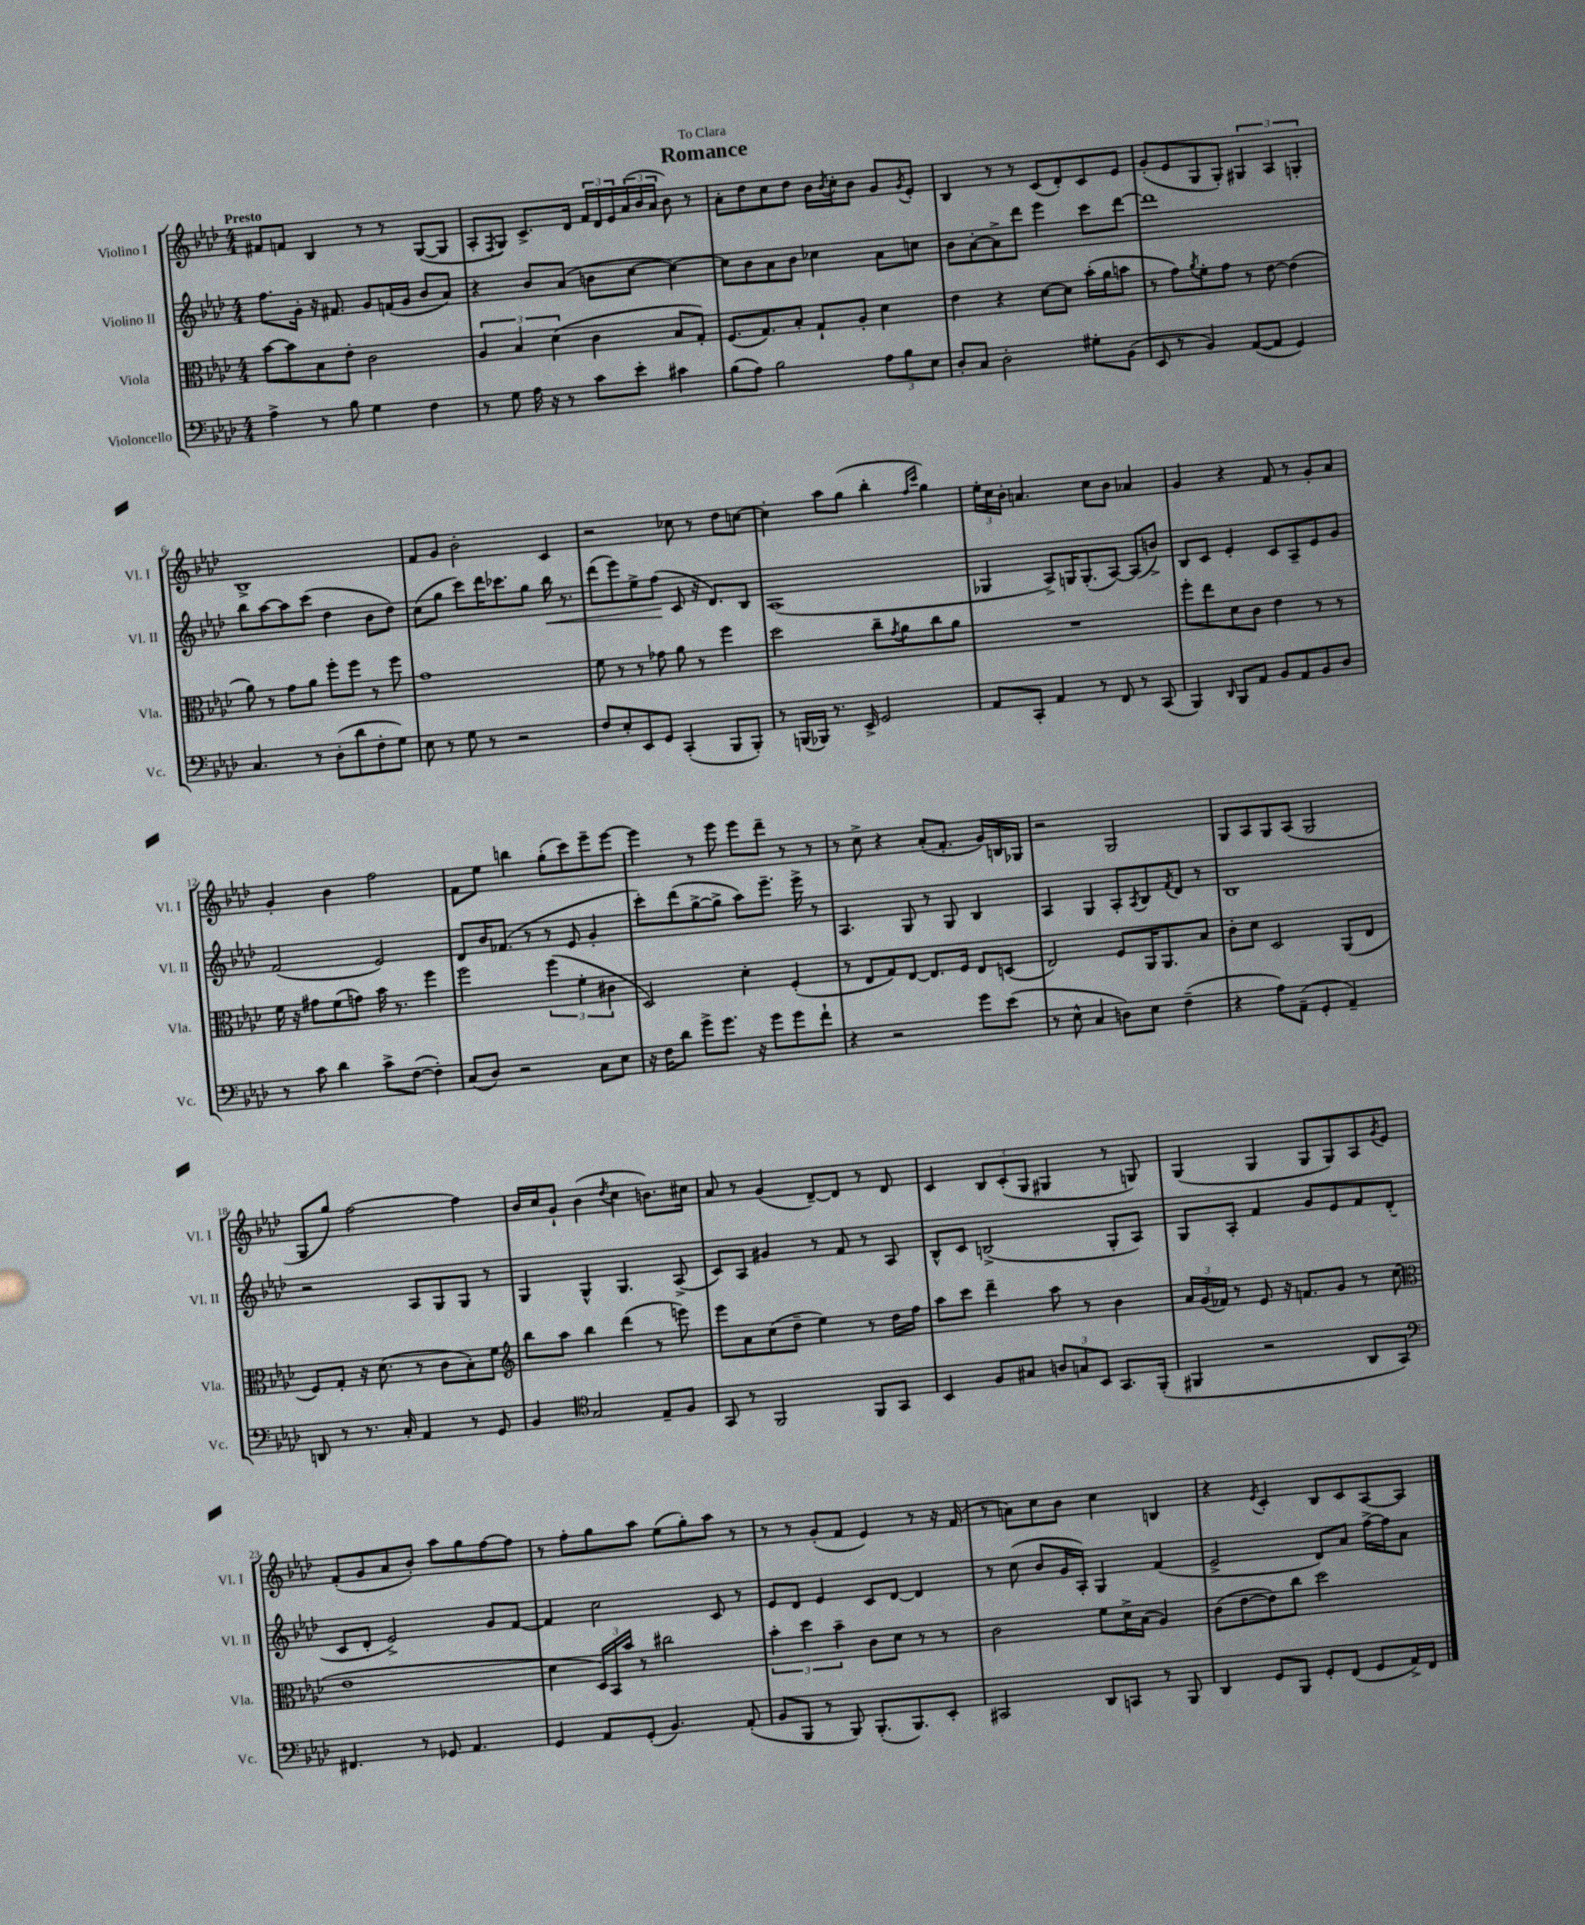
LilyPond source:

\header { title = "Romance" dedication = "To Clara" }
<<
\new StaffGroup <<
\new Staff = "s0" \with { instrumentName = "Violino I" shortInstrumentName = "Vl. I" } {
    \clef treble \key aes \major \numericTimeSignature \time 4/4 \tempo "Presto"
    fis'8 f'8 bes4 r8 r8 g8~( g8 |
    aes8-. \acciaccatura { f8 } g8) c'8.-> des'16 \tuplet 3/2 { f'16 des'16 ees'16 } \tuplet 3/2 { aes'16( bes'16 aes'16 } bes'8) r8 |
    aes'8-. des''8 c''8 des''8 bes'16 \acciaccatura { bes'8 } c''16-. bes'8 g'8 \acciaccatura { g'8 } ees'8-. |
    bes4 r8 r8 c'8( des'8-.) c'8 ees'8 |
    g'8-.( ees'8 g8 g8-.) \tuplet 3/2 { gis4 aes4 g4-. } |
    bes1-> |
    f'8 g'8 bes'2-. c'4 |
    r2 ces''8 r8 des''8 c''8~ |
    c''4-. aes''8 g''8( bes''4-. \grace { f''16 c'''16 } g''4) |
    \tuplet 3/2 { ees''16-. c''16 bes'16-. } a'4. c''8 bes'8 aes'4 |
    g'4 r4 f'8 r8 g'8-. aes'8 |
    g'4-. bes'4 f''2 |
    f'8 ees''8 b''4 g''8-.( c'''8) ees'''8-- ees'''8~ |
    ees'''4 r8 ees'''8 ees'''8 des'''8-- r8 r8 |
    r8 c''8-> r4 aes'8-.( f'8.-. g'16) b16 ges16 |
    r2 g2 |
    g8 aes8 g8 aes8( g2 |
    g8 g''8) f''2~ f''4 |
    bes'16 c''16 g'8-! bes'4( \acciaccatura { des''8 } c''4 b'8.) cis''16 |
    aes'8 r8 g'4( des'8~--) des'8 r8 des'8 |
    c'4 \tuplet 3/2 { bes8 c'8-.( g8 } gis4 r8 g8) |
    g4( g4 g8 g8) aes8 \acciaccatura { g'8 } ees'8 |
    f'8-.( g'8 aes'8 bes'8-.) aes''8 g''8 f''8~ f''8 |
    r8 f''8-. g''8 aes''8 ees''8( g''8-.) aes''8 r8 |
    r8 r8 g'8-.( f'8 ees'4) r8 r16 f'16( |
    r8 a'8) c''8 bes'8 c''4 b4 |
    r4 \acciaccatura { ees'8 } c'4-. bes8 c'8 aes8~ aes8 \bar "|." |
}
\new Staff = "s1" \with { instrumentName = "Violino II" shortInstrumentName = "Vl. II" } {
    \clef treble \key aes \major \numericTimeSignature \time 4/4
    f''8. g'16-. r16 fis'8. g'8 f'16( g'16 bes'8 aes'8) |
    r4 bes'8 aes'8( b'8 c''8~ c''4~) |
    c''8 bes'8 aes'8 bes'8 ces''4 aes'8 c''8 |
    bes'8 aes'8~-. aes'8-> des'''8 ees'''4 c'''8 des'''8~ |
    des'''1 |
    bes''8 aes''8~ aes''8 c'''8( des''4 bes'8 des''8) |
    c''8( g''8 c'''8) des'''16 ces'''8. g''8 bes''16\< r8. |
    des'''8( ees'''8) ees''8-> f''8\!( c'8 r16 des'8.) bes8 |
    aes1( |
    ges4 aes8->) g16 g8.-.( aes8~) aes8( b'8->) |
    bes8 c'8 ees'4-. c'8 aes8-- ees'8 g'8 |
    f'2( ees'2) |
    des'8 bes'16 fes'8.( r8 r8 ees'8 g'4-. |
    c'''8-.) des'''8( g''8~-> g''8-> aes''8) ees'''8.-- ees'''16-> r8 |
    aes4. g8 r8 g8 bes4 |
    aes4 g4 aes8-. \acciaccatura { aes8 } bes8 \acciaccatura { f'8 } des'8 r8 |
    bes1 |
    r2 aes8 g8 g8 r8 |
    g4 g4-^ g4. aes8->( |
    c'8) aes8 gis'4 r8 f'8 r8 aes8 |
    bes8-^ c'8 b2->( g8-. aes8) |
    g8 aes8-. f'4 g'8 ees'8 f'8 des'8-.( |
    c'8 des'8-. ees'2->) g'8 f'8~ |
    f'4 c''2 c'8 r8 |
    ees'8 des'8 ees'4 c'8 des'8~ des'4 |
    r8 c''8( bes'8 g'16 aes16-.) g4 f'4( |
    ees'2-> des'8) aes'8 f''16~-> f''16 aes'8 \bar "|." |
}
\new Staff = "s2" \with { instrumentName = "Viola" shortInstrumentName = "Vla." } {
    \clef alto \key aes \major \numericTimeSignature \time 4/4
    bes'8~ bes'8 bes8 ees'8-. c'2 |
    \tuplet 3/2 { aes4 bes4 des'4( } c'4 bes8 g8-.) |
    f8.( g8.) bes8-. g8-! aes8-. des'4 |
    ees'4 r4 des'8~ des'8 bes'16-.( aes'16 b'8 |
    r8 g'8) \acciaccatura { aes'8 } f'8-. g'8 r8 ees'8~ ees'4( |
    aes'8) r8 g'8 aes'8 f''8-. f''8 r8 f''8 |
    g'1 |
    f'8 r8 r8 ges'8 aes'8 r8 f''4 |
    des''2 c''8-- \acciaccatura { g'8 } aes'8 c''8 aes'8 |
    R1 |
    f''8-. ees''8 des'8 c'8 ees'4 r8 r8 |
    f'16 r16 gis'8 f'8( g'8) bes'16 r8. f''4 |
    f''2 \tuplet 3/2 { f''4( f'4-. cis'4 } |
    des2) des'4-. f4-.( |
    r8 ees8 g8) ees8~ ees8. f16 ees8 d8( |
    ees2) f8 aes,16 aes,8. bes8 |
    c'8-. des'8 des2 aes,8( ees8 |
    f8) g8-. r16 des'8.( r8 c'8 bes8-.) f'8 |
    \clef treble bes''8 aes''8 bes''4 des'''4( r8 e'''8) |
    ees'''8 aes'8 c''8( des''8-- ees''4) r8 des''16 f''16 |
    aes''8 c'''8 des'''4-- aes''8 r8 bes'4 |
    \tuplet 3/2 { aes'16 g'16( fes'16) } r8 ees'8 r16 f'8. g'8 r8 c''8( |
    \clef alto ees'1 |
    des'4 \tuplet 3/2 { des16) bes,16 bes'16 } r8 cis''2 |
    \tuplet 3/2 { bes'4-. des''4 bes'4-- } c'8 des'8 r8 r8 |
    c'2 f'8 des'16-> bes16( aes4) |
    c'8( ees'8~ ees'8) c''8 des''2 \bar "|." |
}
\new Staff = "s3" \with { instrumentName = "Violoncello" shortInstrumentName = "Vc." } {
    \clef bass \key aes \major \numericTimeSignature \time 4/4
    aes4-> r8 bes8 g4 f4 |
    r8 g8 aes16 r16 r8 c'8 ees'8-. cis'4 |
    bes8( aes8) bes2 \tuplet 3/2 { aes8 bes8 ees8 } |
    des8-. c8 des2-. gis8-. bes,8( |
    ees,8 r8 bes,4) aes,8~( aes,8 g,4) |
    c4. r8 des8-.( des'8 f8-. g8) |
    ees8 r8 g8 r8 r2 |
    f8 ees8-. ees,8 g,8 c,4-.( bes,,8 bes,,8-.) |
    r8 b,,16( bes,,16) r8. ees,16-> g,2 |
    aes,8 c,8-. aes,4 r8 f,8 r8 c,8( |
    bes,,4) \grace { des,16 } bes,,8 aes,8 bes,8 aes,8 bes,8 des8 |
    r8 c'8 des'4 c'8-> f8~( f4-.) |
    c8( des8) r2 c8 ees8 |
    r16 f16 des'8 g'8-> g'8. r16 g'8 g'8 f'8-! |
    r4 r2 g'8 ees'8( |
    r8 ees8-^ c4 d8) ees8 f4--( |
    r4 aes8) aes,8--( g,4-. aes,4--) |
    d,8 r8 r8. c16-. aes,4 r8 g,8 |
    bes,4 \clef tenor g2 ees8-- f8 |
    g,8 r8 f,2 f,8 g,8 |
    bes,4 f8 gis8 \tuplet 3/2 { a8 g8 bes,8 } g,8. f,16-.( |
    fis,4 r2 aes,8 g,8) |
    \clef bass fis,4. r8 ges,8 aes,4. |
    g,4 aes,8 g,8-.( bes,4.) aes,8-.( |
    bes,8 bes,,8 r8 bes,,8) bes,,8.-.( bes,,8.) ees,8-. |
    cis,2 des,8 c,8 r8 bes,,8 |
    des,4 g,8 bes,,8 g,8-. f,8( g,8 aes,16->) f,16 \bar "|." |
}
>>
>>
